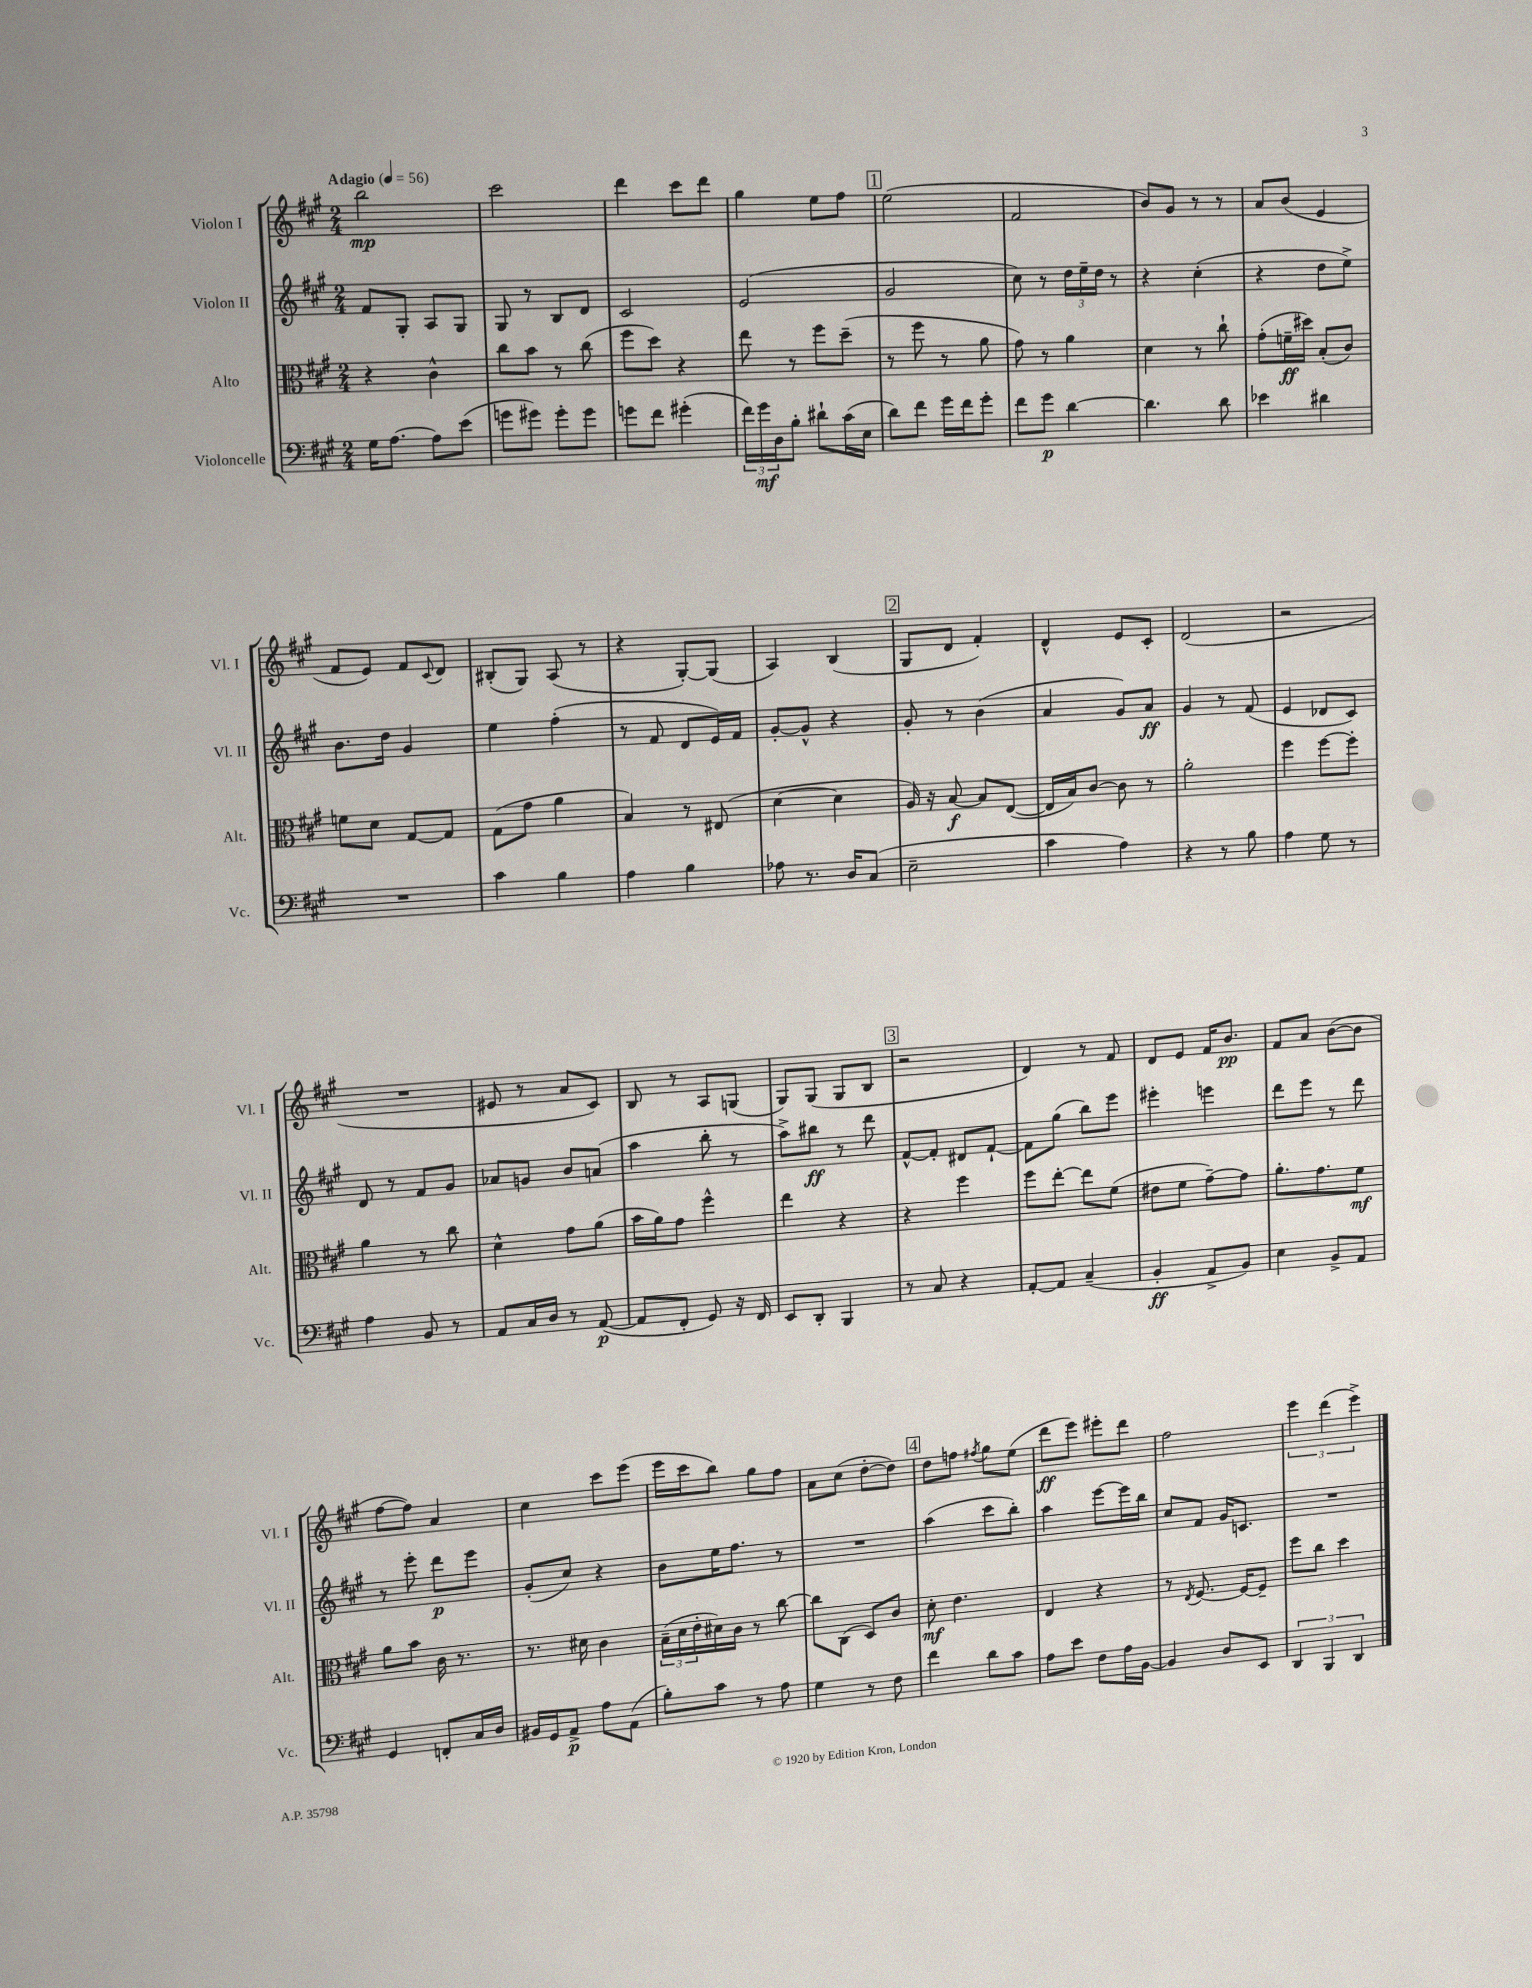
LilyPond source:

<<
\new StaffGroup <<
\new Staff = "s0" \with { instrumentName = "Violon I" shortInstrumentName = "Vl. I" } {
    \clef treble \key a \major \numericTimeSignature \time 2/4 \tempo "Adagio" 4 = 56
    b''2\mp |
    cis'''2 |
    d'''4 cis'''8 d'''8 |
    gis''4 e''8 fis''8 |
    \mark \markup { \box "1" } e''2( |
    fis'2 |
    b'8) gis'8 r8 r8 |
    a'8 b'8( e'4 |
    fis'8 e'8) fis'8 \appoggiatura { cis'8 } d'8 |
    bis8-.( gis8) a8( r8 |
    r4 gis8~-.) gis8( |
    a4) b4( |
    \mark \markup { \box "2" } gis8 d'8 fis'4-.) |
    d'4-^ e'8 cis'8-. |
    d'2( |
    r2 |
    R2 |
    eis'8 r8 a'8 cis'8) |
    b8 r8 a8 g8( |
    gis8) gis8( gis8 b8 |
    \mark \markup { \box "3" } r2 |
    d'4) r8 fis'8 |
    d'8 e'8 fis'16 b'8.\pp |
    fis'8 a'8 b'8~( b'8 |
    fis''8~ fis''8) a'4 |
    cis''4 cis'''8 e'''8( |
    e'''16 cis'''16 b''8) gis''8 fis''8 |
    a'8 cis''8( d''8~-. d''8) |
    \mark \markup { \box "4" } d''8 f''8 \acciaccatura { fis''8 } gis''8 e''8( |
    d'''8\ff e'''8) eis'''8-. d'''8 |
    fis''2 |
    \tuplet 3/2 { e'''4 d'''4( e'''4->) } \bar "|." |
}
\new Staff = "s1" \with { instrumentName = "Violon II" shortInstrumentName = "Vl. II" } {
    \clef treble \key a \major \numericTimeSignature \time 2/4
    fis'8 gis8-. a8 gis8 |
    gis8 r8 b8 d'8 |
    cis'2 |
    e'2( |
    \mark \markup { \box "1" } gis'2 |
    cis''8) r8 \tuplet 3/2 { d''16 e''16-- d''16 } r8 |
    r4 cis''4-.( |
    r4 d''8 e''8->) |
    b'8. d''16 gis'4 |
    e''4 fis''4-.( |
    r8 fis'8 d'8 e'16) fis'16 |
    gis'8~-. gis'8-^ r4 |
    \mark \markup { \box "2" } gis'8-. r8 b'4( |
    a'4 gis'8) a'8\ff |
    gis'4 r8 fis'8( |
    e'4 des'8 cis'8) |
    d'8 r8 fis'8 gis'8 |
    aes'8 g'8 b'8 a'8( |
    a''4 b''8-. r8 |
    a''8->) bis''8\ff r8 d'''8 |
    \mark \markup { \box "3" } fis'8~-^ fis'8-. dis'8 fis'8~-! |
    fis'8 gis''8( b''8) e'''8 |
    eis'''4-. e'''4 |
    d'''8 e'''8 r8 d'''8 |
    r8 e'''8-. d'''8\p e'''8 |
    gis'8-.( cis''8) r4 |
    b'8 e''16 fis''8. r8 |
    R2 |
    \mark \markup { \box "4" } a''4( cis'''8 b''8-.) |
    a''4 e'''8~ e'''16 b''16 |
    cis''8 fis'8 gis'16 c'8. |
    R2 \bar "|." |
}
\new Staff = "s2" \with { instrumentName = "Alto" shortInstrumentName = "Alt." } {
    \clef alto \key a \major \numericTimeSignature \time 2/4
    r4 cis'4-^ |
    cis''8 b'8 r8 cis''8( |
    fis''8 d''8) r4 |
    e''8 r8 fis''8 d''8--( |
    \mark \markup { \box "1" } r8 fis''8 r8 a'8 |
    gis'8) r8 a'4 |
    d'4 r8 cis''8-! |
    gis'8-.( f'16--\ff dis''16) b8-.( cis'8) |
    f'8 d'8 gis8~ gis8 |
    gis8( gis'8 a'4 |
    b4) r8 eis8( |
    d'4~ d'4 |
    \mark \markup { \box "2" } a16) r16 b8~\f b8 e8~( |
    e16 b16) cis'8~ cis'8 r8 |
    a'2-. |
    fis''4 fis''8~ fis''8-. |
    a'4 r8 cis''8 |
    d'4-^ gis'8 a'8( |
    b'16 a'16) gis'8 fis''4-^ |
    e''4 r4 |
    \mark \markup { \box "3" } r4 fis''4 |
    fis''8 e''8~-. e''8 fis'8( |
    eis'8 fis'8 gis'8~--) gis'8 |
    a'8.-. gis'8. fis'8\mf |
    a'8 b'8 cis'16 r8. |
    r8. dis'16 cis'4 |
    \tuplet 3/2 { b16--( d'16 e'16-. } dis'16) cis'16 r8 cis''8~ |
    cis''8 cis8( d8) cis'8 |
    \mark \markup { \box "4" } d'8-.\mf e'4. |
    e4 r4 |
    r8 \acciaccatura { e8 } fis8.~ fis16~ fis8-- |
    fis''8 cis''8 d''4 \bar "|." |
}
\new Staff = "s3" \with { instrumentName = "Violoncelle" shortInstrumentName = "Vc." } {
    \clef bass \key a \major \numericTimeSignature \time 2/4
    gis16 a8.~ a8 e'8( |
    g'8 gis'8) gis'8-. gis'8 |
    g'8 fis'8 gis'4-.( |
    \tuplet 3/2 { fis'16) gis'16\mf d16 } b8-. dis'8-! cis'16( e16 |
    \mark \markup { \box "1" } d'8) fis'8 gis'16 fis'16 gis'8-. |
    fis'8 gis'8\p d'4~ |
    d'4. d'8 |
    ees'4 dis'4 |
    R2 |
    cis'4 b4 |
    a4 b4 |
    aes8 r8. d16 cis8( |
    \mark \markup { \box "2" } e2-- |
    cis'4 a4) |
    r4 r8 b8 |
    a4 gis8 r8 |
    a4 b,8 r8 |
    a,8 cis16 d16 r8 a,8~\p( |
    a,8 fis,8-. gis,8) r16 fis,16 |
    e,8 d,8-. b,,4 |
    \mark \markup { \box "3" } r8 cis8 r4 |
    a,8~-. a,8 cis4--( |
    b,4-.\ff a,8-> b,8) |
    e4 b,8-> a,8 |
    gis,4 f,8-. cis16 d16 |
    bis,16 gis,16 a,8->\p a8 a,8( |
    b8-.) cis'8 r8 a8 |
    gis4 r8 fis8 |
    \mark \markup { \box "4" } fis'4 d'8 cis'8 |
    a8 e'8 fis8 a16 b,16~ |
    b,4 d8 e,8 |
    \tuplet 3/2 { d,4 b,,4 d,4 } \bar "|." |
}
>>
>>
\layout { \context { \Score \remove "Bar_number_engraver" } }
